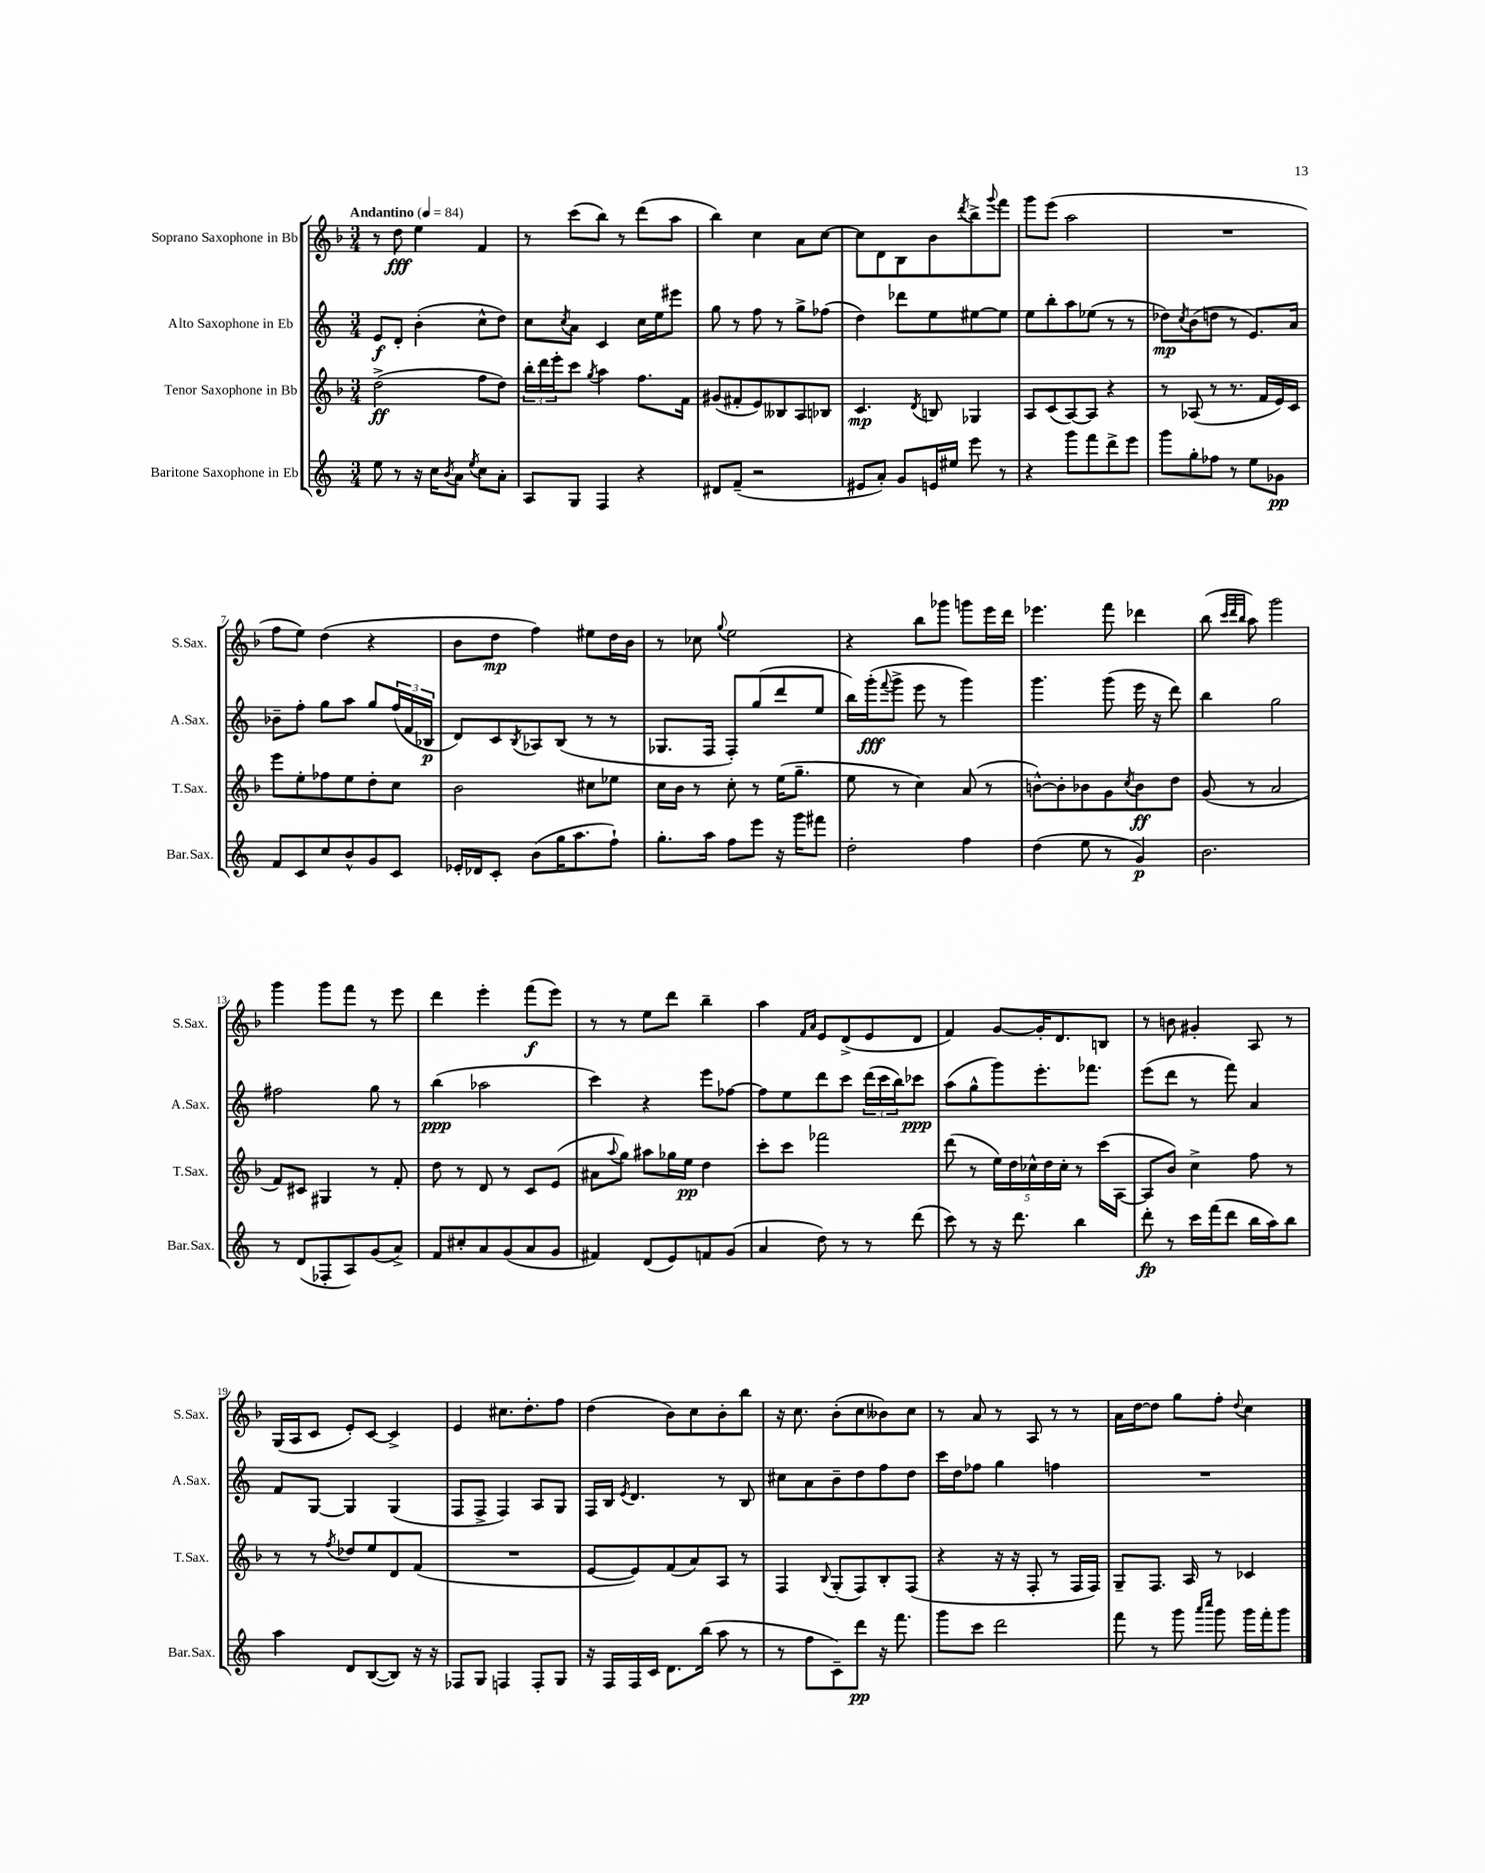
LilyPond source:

<<
\new StaffGroup <<
\new Staff = "s0" \with { instrumentName = "Soprano Saxophone in Bb" shortInstrumentName = "S.Sax." } {
    \clef treble \key f \major \numericTimeSignature \time 3/4 \tempo "Andantino" 4 = 84
    r8 d''8\fff e''4 f'4 |
    r8 c'''8( bes''8) r8 d'''8( a''8 |
    bes''4) c''4 a'8 c''8~ |
    c''8 d'8 bes8 bes'8 \acciaccatura { d'''8 } bes''8-> \appoggiatura { g'''8 } f'''8 |
    g'''8 e'''8( a''2 |
    R2. |
    f''8 e''8) d''4( r4 |
    bes'8 d''8\mp f''4) eis''8 d''16 bes'16 |
    r8 ces''8 \appoggiatura { g''8 } e''2 |
    r4 bes''8 ges'''8 g'''8 e'''16 d'''16 |
    ees'''4. f'''8 des'''4 |
    bes''8( \grace { c'''32 d'''32 bes''32 } a''8) g'''2 |
    g'''4 g'''8 f'''8 r8 e'''8 |
    d'''4 e'''4-. f'''8\f( e'''8) |
    r8 r8 e''8 d'''8 bes''4-- |
    a''4 \grace { f'16 a'16 } e'8 d'8->( e'8 d'8 |
    f'4) g'8~ g'16-. d'8. b8 |
    r8 b'8 gis'4-. a8 r8 |
    g16( a16 c'8 e'8-.) c'8~ c'4-> |
    e'4 cis''8. d''8.-. f''8 |
    d''4( bes'8) c''8 bes'8-. bes''8 |
    r16 c''8. bes'8-.( c''8 beses'8) c''8 |
    r8 a'8 r8 a8 r8 r8 |
    a'16 d''16~ d''8 g''8 f''8-. \appoggiatura { d''8 } c''4 \bar "|." |
}
\new Staff = "s1" \with { instrumentName = "Alto Saxophone in Eb" shortInstrumentName = "A.Sax." } {
    \clef treble \key c \major \numericTimeSignature \time 3/4
    e'8\f d'8-. b'4-.( c''8-^ d''8) |
    c''8 \acciaccatura { c''8 } a'8 c'4 c''16 e''16 eis'''8 |
    g''8 r8 f''8 r8 g''8-> fes''8( |
    d''4) des'''8 e''8 eis''8~ eis''8 |
    e''8 b''8-. a''8 ees''8( r8 r8 |
    des''8\mp) \acciaccatura { c''8 } b'8( d''8 r8 e'8.) a'16 |
    bes'8-- f''8-. g''8 a''8 g''8 \tuplet 3/2 { f''16( f'16 bes16\p } |
    d'8) c'8 \acciaccatura { b8 } aes8 b8( r8 r8 |
    ges8. f16 f8-.) g''8( d'''8 e''8 |
    b''16) g'''16-.\fff( \appoggiatura { f'''8 } g'''8-> e'''8 r8 g'''4) |
    g'''4. g'''8( e'''16 r16 d'''8) |
    b''4 g''2 |
    fis''2 g''8 r8 |
    b''4\ppp( aes''2 |
    c'''4) r4 e'''8 fes''8~ |
    fes''8 e''8 d'''8 c'''8 \tuplet 3/2 { d'''16( c'''16 b''16) } ces'''8\ppp |
    a''8( g''8-^ g'''8) e'''8.-. fes'''8. |
    e'''8( d'''8 r8 f'''8) a'4 |
    f'8 g8~ g4 g4( |
    f8 f8-> f4) a8 g8 |
    f16 b16 \acciaccatura { e'8 } d'4. r8 b8 |
    cis''8 a'8 b'8-- d''8 f''8 d''8 |
    c'''16 d''16 fes''8 g''4 f''4 |
    R2. \bar "|." |
}
\new Staff = "s2" \with { instrumentName = "Tenor Saxophone in Bb" shortInstrumentName = "T.Sax." } {
    \clef treble \key f \major \numericTimeSignature \time 3/4
    d''2->\ff( f''8 d''8) |
    \tuplet 3/2 { bes''16-. d'''16 e'''16-. } c'''8 \acciaccatura { g''8 } a''4 f''8. f'16 |
    gis'8( fis'8-. e'8) beses8 a8 bes8 |
    c'4.\mp \acciaccatura { d'8 } b8 ges4 |
    a8 c'8( a8~) a8 r4 |
    r8 aes8( r8 r8. f'16 e'16) c'16 |
    e'''8 e''8-. fes''8 e''8 d''8-. c''8 |
    bes'2 cis''8 ees''8 |
    c''16 bes'16 r8 c''8-. r8 e''16( g''8.-- |
    e''8 r8 c''4) a'8( r8 |
    b'8~-^) b'8-. bes'8 g'8 \acciaccatura { c''8 } bes'8\ff d''8 |
    g'8( r8 a'2 |
    f'8) cis'8 gis4 r8 f'8-. |
    d''8 r8 d'8 r8 c'8 e'8( |
    ais'8 \appoggiatura { a''8 } g''8) ais''8 ges''16 e''16\pp d''4 |
    c'''8-. c'''8 fes'''2 |
    d'''8( r8 \tuplet 5/4 { e''16) d''16 ces''16-^ d''16 ces''16-. } r8 c'''16( a16~ |
    a8 bes'8) c''4-> f''8 r8 |
    r8 r8 \acciaccatura { f''8 } des''8 e''8 d'8 f'8( |
    R2. |
    e'8~ e'8) f'8( a'8) a8 r8 |
    f4 \appoggiatura { bes8 } g8-.( f8) bes8-. f8( |
    r4 r16 r16 f8-. r8 f16 f16) |
    g8-- f8. a16 r8 ces'4 \bar "|." |
}
\new Staff = "s3" \with { instrumentName = "Baritone Saxophone in Eb" shortInstrumentName = "Bar.Sax." } {
    \clef treble \key c \major \numericTimeSignature \time 3/4
    e''8 r8 r16 c''16 \acciaccatura { b'8 } a'8 \acciaccatura { e''8 } c''8 a'8-. |
    a8 g8 f4 r4 |
    dis'8 f'8--( r2 |
    eis'8 a'8-.) g'8 e'16 eis''16 e'''8 r8 |
    r4 g'''8 f'''8 d'''8-> e'''8 |
    g'''8 g''8-. fes''8 r8 e''8 ges'8\pp |
    f'8 c'8 c''8 b'8-^ g'8 c'8 |
    ees'16-. des'16 c'8-. b'8( g''16 a''8. f''8-!) |
    g''8.-. a''16 f''8 e'''8 r16 g'''16 fis'''8 |
    d''2-. f''4 |
    d''4( e''8 r8 g'4\p) |
    b'2. |
    r8 d'8( fes8-. a8) g'8( a'8->) |
    f'8 cis''8-. a'8 g'8( a'8 g'8 |
    fis'4) d'8( e'8) f'8 g'8( |
    a'4 d''8) r8 r8 d'''8( |
    c'''8) r8 r16 d'''8. b''4 |
    d'''8-.\fp r8 c'''16 f'''16( d'''8 b''16 a''16) b''8 |
    a''4 d'8 b8~( b8) r16 r16 |
    fes8 g8 f4 f8-. g8 |
    r16 f16 f16 c'16 d'8. b''16( a''8 r8 |
    r8 f''8 c'8--) d'''8\pp r16 f'''8. |
    g'''8 c'''8 d'''2 |
    f'''8 r8 g'''8 \grace { a'''16 c''''16 } g'''8 g'''16 f'''16-. g'''8 \bar "|." |
}
>>
>>
